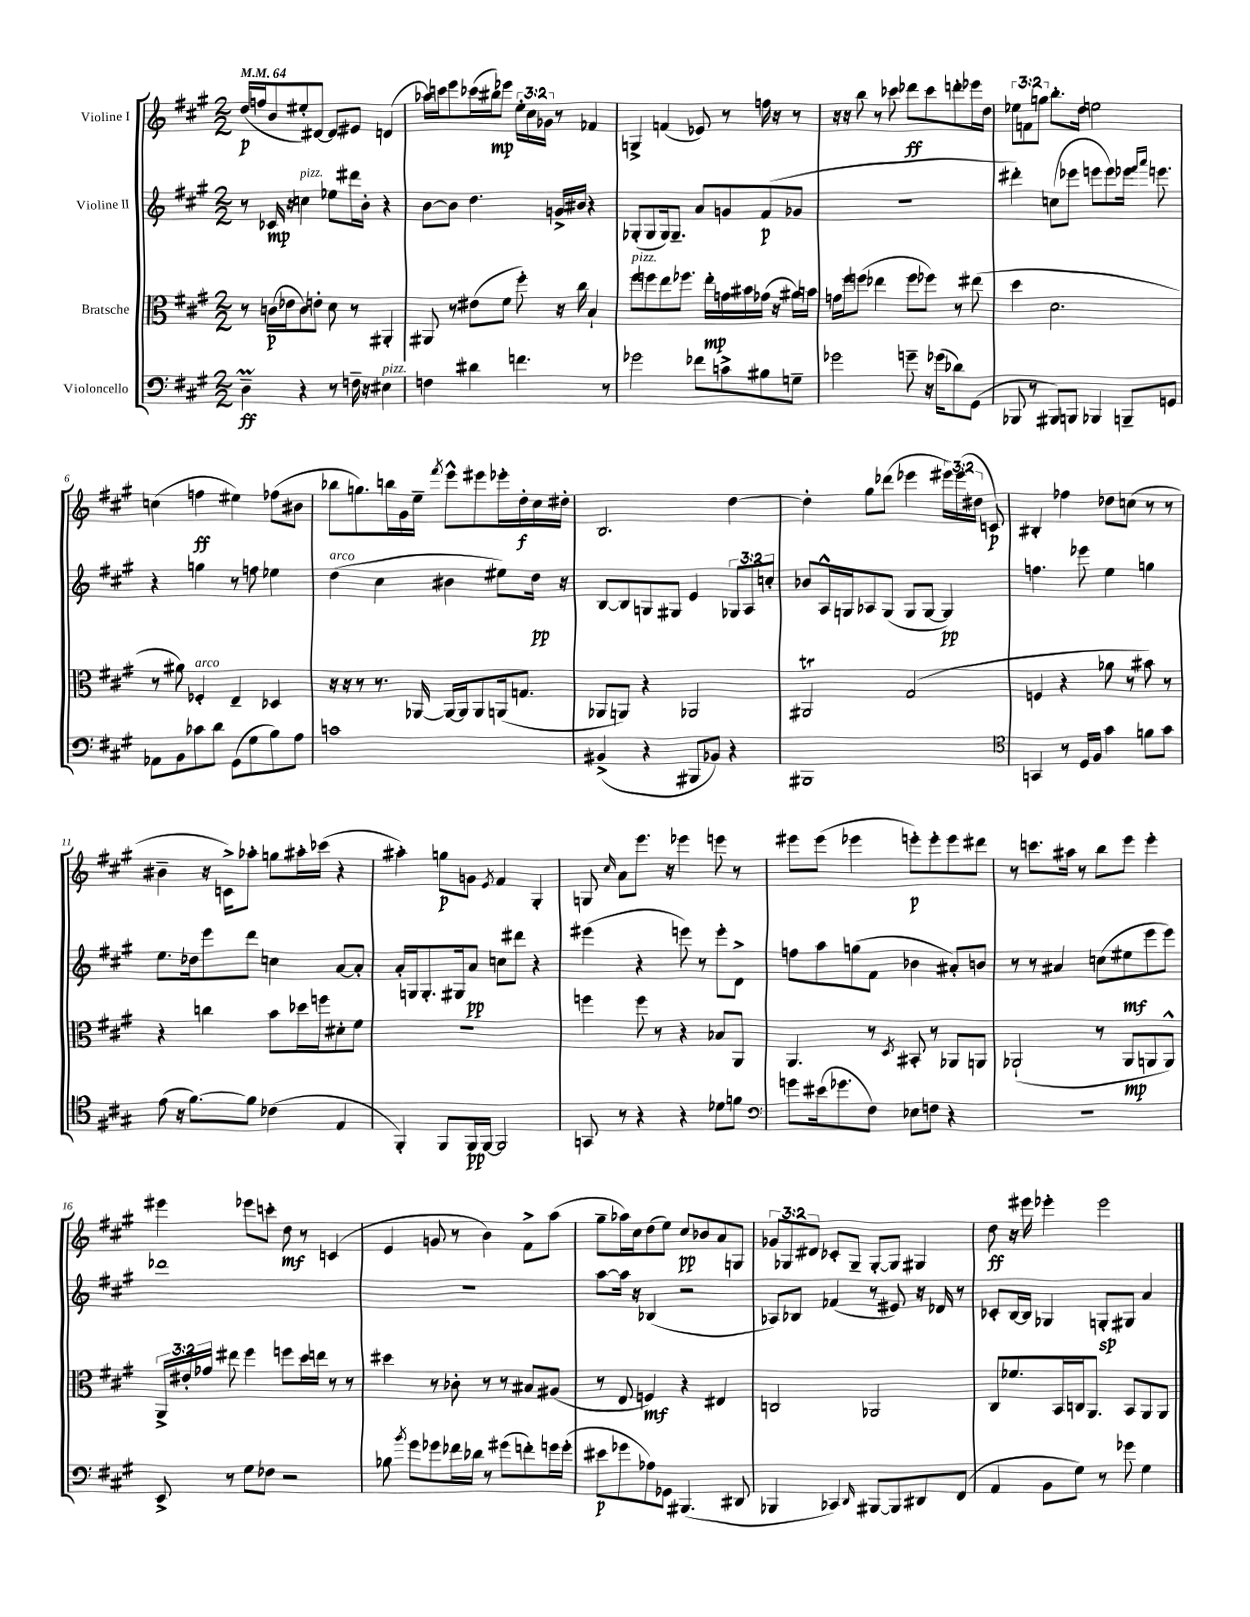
<<
\new StaffGroup <<
\new Staff = "s0" \with { instrumentName = "Violine I" } {
    \clef treble \key a \major \numericTimeSignature \time 2/2 \override Staff.TupletNumber.text = #tuplet-number::calc-fraction-text \tempo 4 = 64
    \autoBeamOff d''16[\p( f''16 b'8 eis''8-.) dis'8]~ dis'8[ eis'8] d'4( |
    aes''16[) c'''16 e'''8 ces'''16( bis''16\mp) ees'''8] \tuplet 3/2 { e''16[-. cis''16 ges'16] } r8 fes'4 |
    g4-> f'4( ees'8) r8 f''16 r16 r8 |
    r16 r16 b''8 r8 ces'''8 des'''8[\ff ces'''8 d'''8-. ees'''16 d''16] |
    \tuplet 3/2 { ees''8[ f'8 g''8] } b''8.[-. d''16] e''2 |
    c''4( f''4\ff eis''4) fes''8[( bis'8] |
    bes''8[ g''8.) b''16 gis'16 e''16]-- \acciaccatura { fis'''8 } e'''8[-^ eis'''8 ees'''16-. d''16-.\f cis''16 dis''16]-. |
    b2. d''4~ |
    d''4-. gis''8[ des'''8]( ees'''4 \tuplet 3/2 { eis'''16[) eis'''16( dis''16] } c'8\p) |
    bis4-. fes''4 des''8[ c''8]( r8 r8 |
    bis'4-- r16 c'16[->) aes''8]-. g''8[ ais''16-. ces'''16]( r4 |
    ais''4-.) g''8[\p g'8] \acciaccatura { e'8 } fis'4 gis4-. |
    g8 \grace { cis''16 } a'8[ e'''8.] r16 ees'''4 e'''8 r8 |
    eis'''8[ eis'''8]( ees'''4 e'''8[-.\p) e'''8-. e'''8 dis'''8] |
    r8 c'''8.[ ais''16] r8 b''8[ e'''8] e'''4-. |
    eis'''4 ees'''8[ c'''8]-. d''8\mf r8 c'4( |
    e'4 g'8 r8 b'4) fis'8[-> a''8]( |
    gis''8[-- aes''16) cis''16 d''8( e''8]) cis''8[\pp bes'8 a'8 g8] |
    \tuplet 3/2 { ges'8[ ges8 dis'8] } ces'8[-. ges8]-- ges8[~-. ges8] gis4 |
    d''8\ff r16 eis'''16 ees'''4-. ees'''2 \bar "|." |
}
\new Staff = "s1" \with { instrumentName = "Violine II" } {
    \clef treble \key a \major \numericTimeSignature \time 2/2 \override Staff.TupletNumber.text = #tuplet-number::calc-fraction-text
    \autoBeamOff r8 ces'16\mp r16 c''4^\markup { \italic "pizz." } ees''8[ dis'''16 b'16]-. r4 |
    b'8[~ b'8] d''4. g'16[-> bis'16] r4 |
    ges8[-.( ges8 ges16) ges8.]-- a'8[ g'8 fis'8\p( ges'8] |
    R1 |
    dis'''4-.) c''8[( ees'''8] e'''8[ e'''8) ees'''16] \grace { fis'''16[ a'''16] } e'''8. |
    r4 g''4 r8 f''8 ees''4 |
    d''4^\markup { \italic "arco" }( cis''4 bis'4 eis''8[) d''16]\pp r16 |
    b8[~ b8 g8 gis8] e'4 \tuplet 3/2 { ges8[ a8 c''8]-. } |
    bes'8[ a16-^ g16 aes8 g8]( g8[ g8]~ g4\pp) |
    f''4. ees'''8 e''4 g''4 |
    e''8.[ des''16 e'''8 d'''8] c''4 a'8[~ a'8]-. |
    a'16[-. g16 g8.-. gis16 a'8]\pp c''8[ dis'''8] r4 |
    eis'''4( r4 e'''8) r8 e'''8[-. d'8]-> |
    f''8[ a''8 g''8( fis'8] bes'4 ais'8[-.) b'8] |
    r8 r8 ais'4 c''8[( eis''8\mf e'''8 e'''8]) |
    des'''1 |
    R1 |
    a''8[~ a''16] r16 bes4( r2 |
    aes8[) bes8] fes'4( r8 eis'8) r16 des'16 r8 |
    ces'8[-. b16~ b16] ges4 g8[-.\sp gis8] a'4 \bar "|." |
}
\new Staff = "s2" \with { instrumentName = "Bratsche" } {
    \clef alto \key a \major \numericTimeSignature \time 2/2 \override Staff.TupletNumber.text = #tuplet-number::calc-fraction-text
    \autoBeamOff r8 c'16[\p( ees'16 c'8) e'8]-. d'8 r8 ais,4-. |
    ais,8 r8 eis'8[( fis'8] fis''8-.) r16 cis''16 b4-! |
    fis''8[^\markup { \italic "pizz." } f''8 e''8 fes''8.] e''16[-.\mp g'16 bis'16 ges'16]( r16 ais'16[) b'16] |
    g'16[ fis''16 f''8]( ees''4 f''8[ fes''8]) r8 eis''8( |
    d''4 d'2. |
    r8 ais'8) fes4-.^\markup { \italic "arco" } e4-- des4 |
    r16 r16 r8 r8. aes,16~ aes,16[~ aes,16 aes,8 a,16( g8.] |
    aes,8[ a,8]) r4 aes,2 |
    ais,2\trill gis2( |
    f4 r4 aes'8 r8 bis'8) r8 |
    r4 c''4 b'8[ des''16 f''16 dis'8-. fis'8] |
    r1 |
    f''4 f''8 r8 r4 bes8[ a,8] |
    a,4. r8 \acciaccatura { d8 } bis,8-. r8 aes,8[ a,8] |
    aes,2-!( r8 aes,8[\mp a,8 a,8]-^) |
    \tuplet 3/2 { a,16[-> eis'16-. ges'16] } eis''8 fis''4 f''8[ d''16 e''16] r8 r8 |
    dis''4 r8 ces'8-. r8 r8 bis8[ ais8]( |
    r8 e8 f4\mf) r4 eis4 |
    c2 aes,2 |
    cis8[ fes'8. b,16 c16 a,8.] b,8[ a,8 a,8] \bar "|." |
}
\new Staff = "s3" \with { instrumentName = "Violoncello" } {
    \clef bass \key a \major \numericTimeSignature \time 2/2
    \autoBeamOff d4--\prall\ff r4 r8 f16-- r16 eis4^\markup { \italic "pizz." } |
    f4 dis'4 f'4. r8 |
    ges'2 fes'8[ c'8-> bis8 g8]-- |
    ges'2 g'8-- r16 ges'16[( des'8) gis,8]( |
    bes,,8 r8 bis,,8[) b,,8] bes,,4 b,,8[-- g,8] |
    aes,8[ b,8 ces'8 d'8] gis,8[( gis8 b8) a8] |
    c'1 |
    bis,4->( r4 bis,,8[ bes,8]) r4 |
    bis,,1 |
    \clef tenor g,4 r8 d16[ fis16] gis'4 f'8[ gis'8] |
    e'8( r16 fis'8.[~) fis'8] ces'4( e4 |
    fis,4-.) fis,8[ fis,16\pp fis,16]~ fis,2 |
    g,8 r8 r4 r4 des'8[ f'8] |
    \clef bass g'8[ eis'16( ges'8. fis8]) ees8[ f8] r4 |
    R1 |
    e,8-> r8 gis8[ fes8] r2 |
    bes8 \acciaccatura { b'8 } gis'8[ ges'8 fes'16 des'16] r8 gis'8[( f'8-.) g'16 g'16]-.( |
    eis'8[\p ges'8 aes8) ges,8] bis,,4.( dis,8 |
    bes,,4 ces,4) \grace { d,16 } bis,,8[~ bis,,8 dis,8 fis,8]( |
    a,4 b,8[ gis8]) r8 ges'8 gis4 \bar "|." |
}
>>
>>
